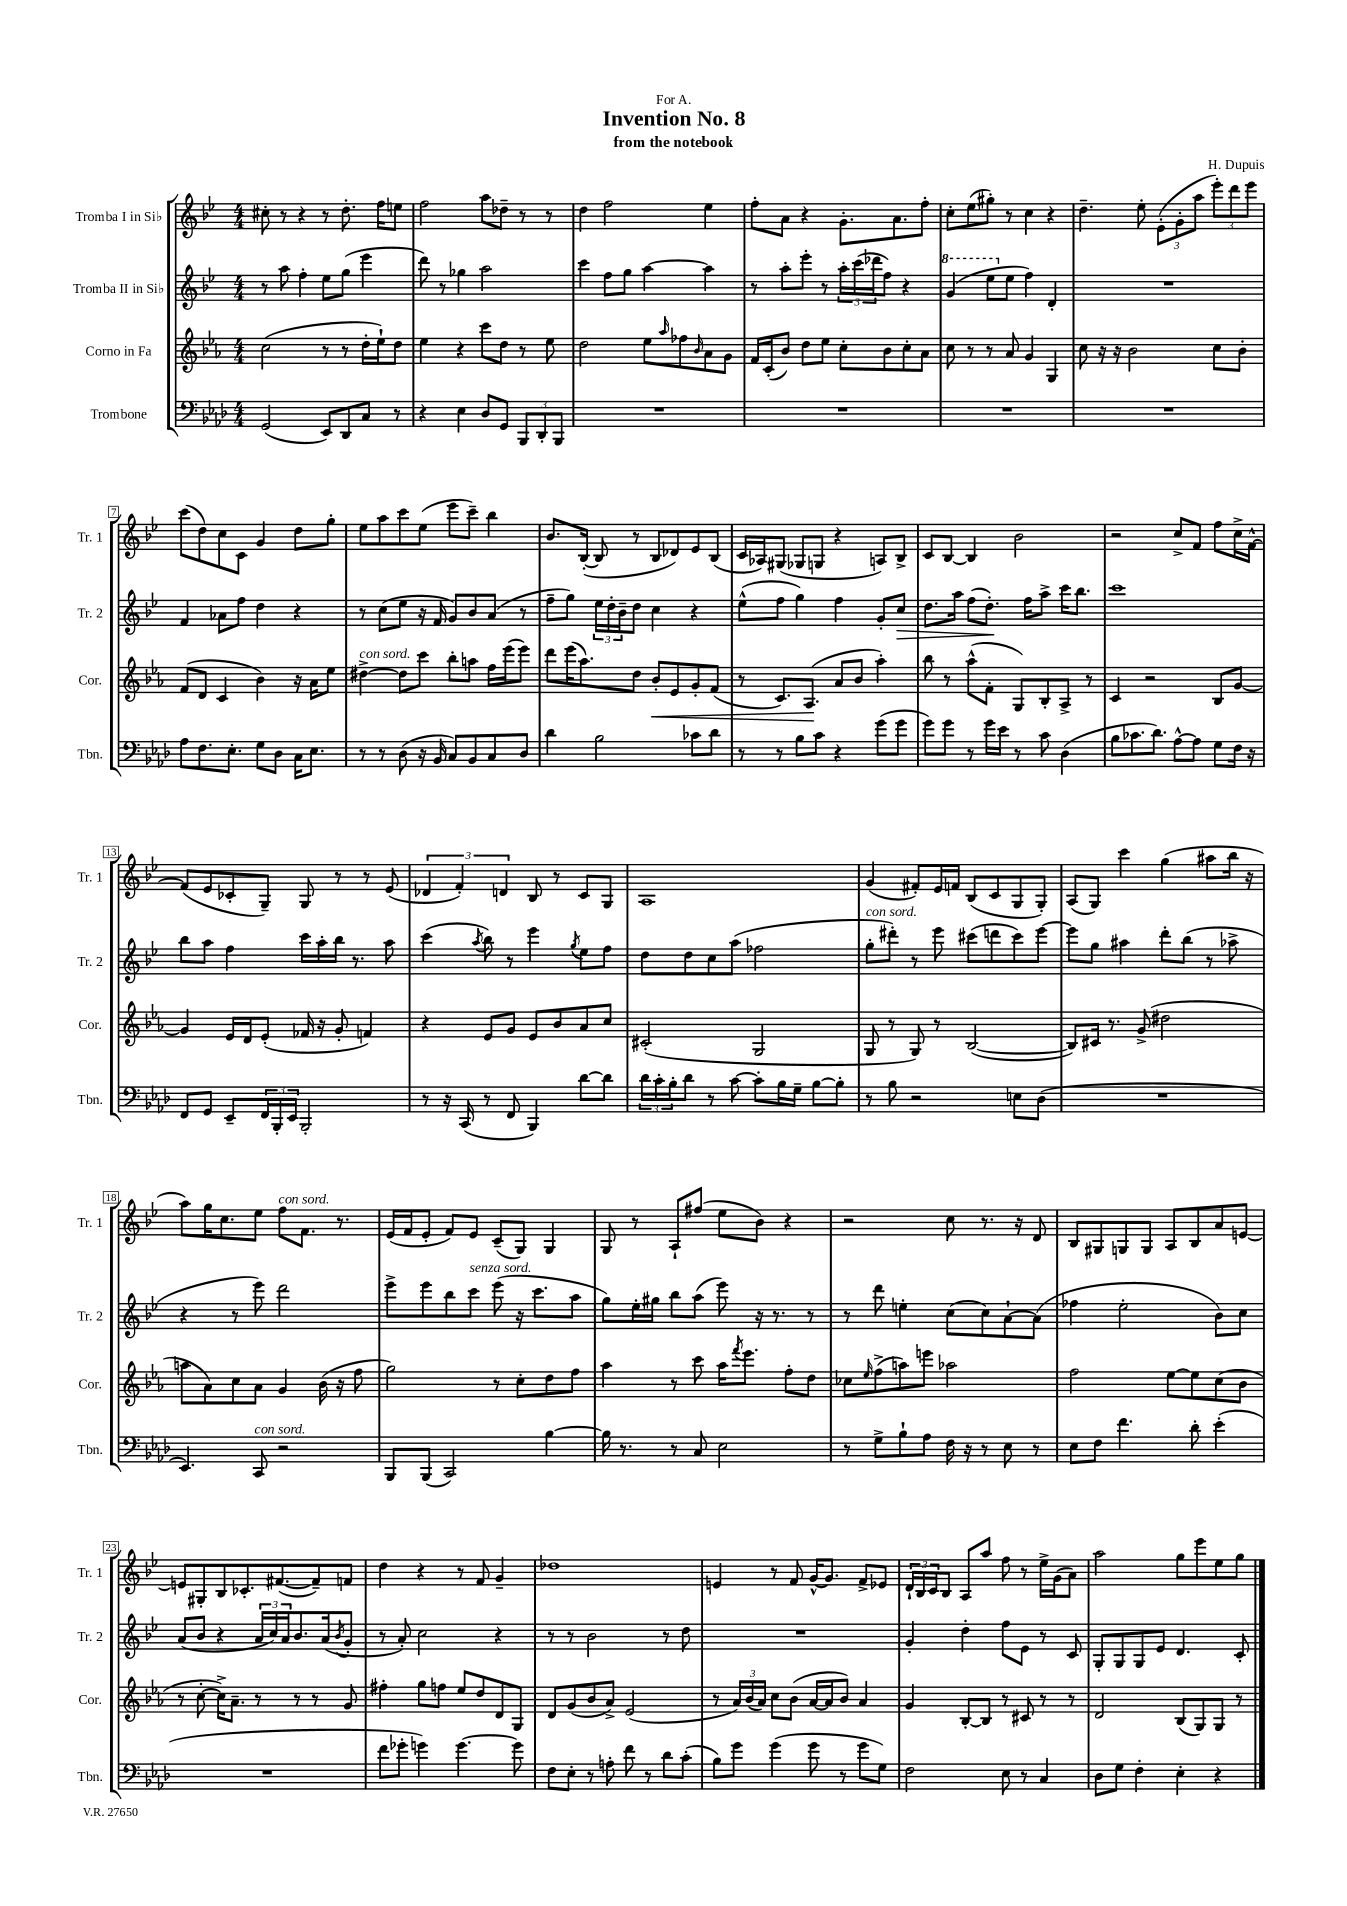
\header { title = "Invention No. 8" composer = "H. Dupuis" subtitle = "from the notebook" dedication = "For A." }
<<
\new StaffGroup <<
\new Staff = "s0" \with { instrumentName = "Tromba I in Sib" shortInstrumentName = "Tr. 1" } {
    \clef treble \key bes \major \numericTimeSignature \time 4/4
    cis''8-. r8 r4 r8 d''8.-. f''16 e''8 |
    f''2 a''8 des''8-- r8 r8 |
    d''4 f''2 ees''4 |
    f''8-. a'8 r4 g'8.-. a'8. f''8-. |
    c''8-. ees''8( gis''8-.) r8 c''4 r4 |
    d''4.-- ees''8-. \tuplet 3/2 { ees'8-.( g'8-. a''8 } \tuplet 3/2 { ees'''8-.) d'''8 ees'''8 } |
    c'''8( d''8) c''8 c'8 g'4 d''8 g''8-. |
    ees''8 a''8 c'''8 ees''8( ees'''8 c'''8--) bes''4 |
    bes'8. bes16~-.( bes8 r8 bes8 des'8) ees'8 bes8( |
    c'16 aes16) gis8( ges8 g8 r4 a8) bes8-> |
    c'8 bes8~ bes4 bes'2 |
    r2 c''8-> f'8 f''8 c''16-> f'16~-^ |
    f'8( ees'8 ces'8-. g8--) g8 r8 r8 ees'8( |
    \tuplet 3/2 { des'4 f'4-.) d'4 } bes8 r8 c'8 g8 |
    a1 |
    g'4( fis'8-.) ees'16 f'16 bes8( c'8 g8 g8-.) |
    a8( g8) c'''4 g''4( ais''8 bes''16 r16 |
    a''8) g''16 c''8. ees''8 f''8^\markup { \italic "con sord." } f'8. r8. |
    ees'16( f'16 ees'8-. f'8) ees'8 c'8--( g8) g4 |
    g8 r8 a8-! fis''8( ees''8 bes'8) r4 |
    r2 c''8 r8. r16 d'8 |
    bes8 gis8 g8 g8 a8 bes8 a'8 e'8~ |
    e'8 gis8-. bes8 ces'8.-. fis'8.~( fis'8--) f'8 |
    d''4 r4 r8 f'8 g'4-- |
    des''1 |
    e'4 r8 f'8 g'16~-^ g'8. f'8-> ees'8 |
    \tuplet 3/2 { d'16-! bes16 c'16 } bes8 a8 a''8 f''8 r8 ees''16-> g'16( a'8) |
    a''2 g''8 ees'''8 ees''8 g''8 \bar "|." |
}
\new Staff = "s1" \with { instrumentName = "Tromba II in Sib" shortInstrumentName = "Tr. 2" } {
    \clef treble \key bes \major \numericTimeSignature \time 4/4
    r8 a''8 f''4-. ees''8 g''8( ees'''4 |
    d'''8) r8 ges''4 a''2 |
    c'''4 f''8 g''8 a''4~ a''4 |
    r8 a''8-. ees'''8-. r8 \tuplet 3/2 { a''16-. c'''16( des'''16 } f''8) r4 |
    \ottava #1 g''4( ees'''8 \ottava #0 ees''8 f''4) d'4-. |
    R1 |
    f'4 aes'8 f''8 d''4 r4 |
    r8 c''8( ees''8 r16 f'16 g'8) bes'8 a'8( r8 |
    f''8-- g''8) \tuplet 3/2 { ees''16 d''16-. bes'16-- } d''8 c''4 r4 |
    ees''8-^( f''8 g''4) f''4 g'8-. c''8\> |
    d''8. a''16 f''8( d''8.-.\!) f''16 a''8-> c'''16 bes''8. |
    c'''1 |
    bes''8 a''8 f''4 c'''16 a''16-. bes''16 r8. a''8 |
    c'''4( \acciaccatura { a''8 } bes''8) r8 ees'''4 \acciaccatura { g''8 } ees''8 f''8 |
    d''8 d''8 c''8 a''8( fes''2 |
    g''8-.^\markup { \italic "con sord." } dis'''8-.) r8 ees'''8 cis'''8( d'''8 cis'''8) ees'''8~ |
    ees'''8 g''8 ais''4 d'''8-. bes''8( r8 aes''8-> |
    r4 r8 ees'''8) d'''2 |
    ees'''8-> ees'''8 bes''8 c'''8^\markup { \italic "senza sord." } ees'''8( r16 c'''8. a''8 |
    g''8) ees''16-. gis''16 bes''8 a''8( ees'''8) r16 r8. r8 |
    r8 d'''8 e''4-. c''8( c''8) a'8~-! a'8( |
    fes''4 ees''2-. bes'8) c''8 |
    a'8( bes'8 r4 \tuplet 3/2 { a'16 c''16) a'16 } bes'8. a'16( \acciaccatura { bes'8 } g'8-. |
    r8 a'8-.) c''2 r4 |
    r8 r8 bes'2 r8 d''8 |
    R1 |
    g'4-. d''4-. f''8 ees'8 r8 c'8 |
    g8-. g8 g8 ees'8 d'4. c'8-. \bar "|." |
}
\new Staff = "s2" \with { instrumentName = "Corno in Fa" shortInstrumentName = "Cor." } {
    \clef treble \key ees \major \numericTimeSignature \time 4/4
    c''2( r8 r8 d''16-. ees''16-!) d''8 |
    ees''4 r4 c'''8 d''8 r8 ees''8 |
    d''2 ees''8 \grace { aes''16 } fes''8 \grace { bes'16 } aes'8 g'8 |
    f'16 c'16-.( bes'8) d''8 ees''8 c''8-. bes'8 c''8-. aes'8 |
    c''8 r8 r8 aes'8 g'4 g4 |
    c''8 r16 r16 bes'2 c''8 bes'8-. |
    f'8( d'8 c'4 bes'4) r16 aes'16 ees''8 |
    dis''4~->^\markup { \italic "con sord." } dis''8 c'''8 bes''8-. a''8 f''16 ees'''16( ees'''8) |
    d'''8 ees'''16( aes''8.) d''8 bes'8-.\< ees'8 g'8-. f'8( |
    r8 c'8.) aes8.\!( aes'8 bes'8 aes''4-.) |
    bes''8 r8 aes''8-^( f'8-. g8) bes8-. aes8-> r8 |
    c'4 r2 bes8 g'8~ |
    g'4 ees'16 d'16 ees'8-.( fes'16 r16 g'8-. f'4) |
    r4 ees'8 g'8 ees'8 bes'8 aes'8 c''8 |
    cis'2-.( g2 |
    g8 r8 g8) r8 bes2~( |
    bes8) cis'16 r8. g'8->( dis''2 |
    a''8 aes'8) c''8 aes'8 g'4 bes'16( r16 f''8 |
    g''2) r8 c''8-. d''8 f''8 |
    aes''4 r8 c'''8 aes''16 \acciaccatura { f'''8 } ees'''8. f''8-. d''8 |
    ces''8 \grace { ees''16 } f''8->( a''8) e'''8 aes''2 |
    f''2 ees''8~ ees''8 c''8( bes'8 |
    r8 c''8~-. c''16->) aes'8.-- r8 r8 r8 g'8 |
    fis''4-. g''8 f''8 ees''8 d''8 d'8 g8 |
    d'8 g'8( bes'8 aes'8->) ees'2( |
    r8 \tuplet 3/2 { aes'16) bes'16( aes'16) } c''8 bes'8( aes'16~ aes'16 bes'8) aes'4 |
    g'4 bes8~-. bes8 r8 cis'8 r8 r8 |
    d'2 bes8( g8) g8 r8 \bar "|." |
}
\new Staff = "s3" \with { instrumentName = "Trombone" shortInstrumentName = "Tbn." } {
    \clef bass \key aes \major \numericTimeSignature \time 4/4
    g,2( ees,8) des,8 c8 r8 |
    r4 ees4 des8 g,8 \tuplet 3/2 { bes,,8 des,8-. bes,,8 } |
    R1 |
    R1 |
    R1 |
    R1 |
    aes8 f8. ees8.-. g8 des8 c16 ees8. |
    r8 r8 des8( r16 bes,16 c8) bes,8 c8 des8 |
    des'4 bes2 ces'8 des'8 |
    r8 r8 bes8 c'8 r4 g'8( g'8 |
    g'8) g'8 r8 g'16 ees'16 r8 c'8 des4( |
    bes8 ces'8. des'8.) aes8~-^ aes8 g8 f16 r16 |
    f,8 g,8 ees,8-- \tuplet 3/2 { f,16 bes,,16-. ees,16 } bes,,2-. |
    r8 r16 c,16( r8 f,8 bes,,4) des'8~ des'8 |
    \tuplet 3/2 { des'16 c'16-. bes16-. } des'8 r8 c'8~ c'8-. bes16 g16-- bes8~ bes8-. |
    r8 bes8 r2 e8 des8( |
    R1 |
    ees,4.) c,8^\markup { \italic "con sord." } r2 |
    bes,,8 bes,,8( c,2) bes4~ |
    bes16 r8. r8 c8 ees2 |
    r8 g8-> bes8-! aes8 f16 r16 r8 ees8 r8 |
    ees8 f8 f'4. des'8-. ees'4-.( |
    R1 |
    f'8 ges'8-. g'4) g'4.~ g'8 |
    f8 ees8-. r8 a8-. f'8 r8 des'8 c'8-.( |
    bes8) g'8 g'4( g'8 r8 g'8 g8) |
    f2 ees8 r8 c4 |
    des8 g8 f4-. ees4-. r4 \bar "|." |
}
>>
>>
\layout { \context { \Score \override BarNumber.stencil = #(make-stencil-boxer 0.1 0.3 ly:text-interface::print) } }
